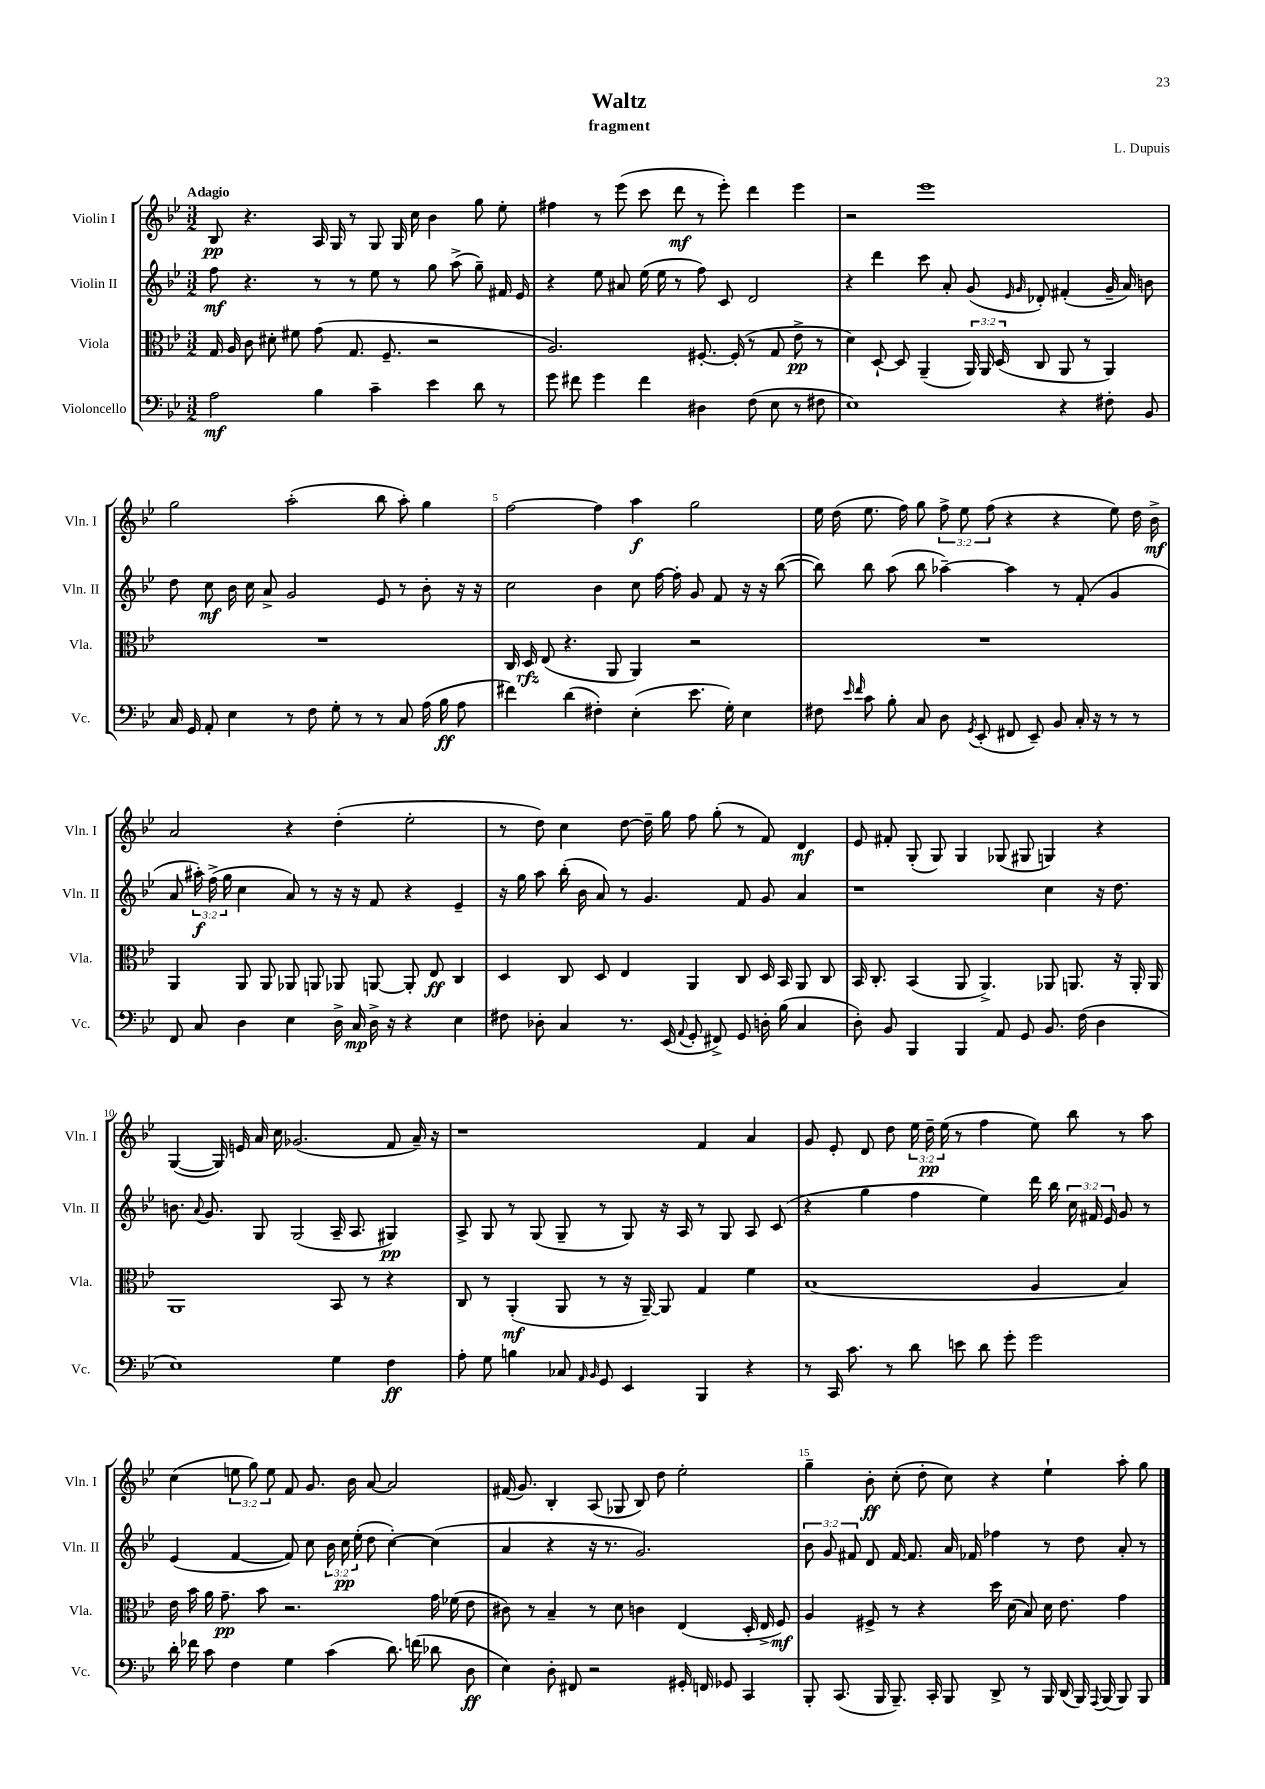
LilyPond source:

\header { title = "Waltz" composer = "L. Dupuis" subtitle = "fragment" }
<<
\new StaffGroup <<
\new Staff = "s0" \with { instrumentName = "Violin I" shortInstrumentName = "Vln. I" } {
    \clef treble \key bes \major \numericTimeSignature \time 3/2 \override Staff.TupletNumber.text = #tuplet-number::calc-fraction-text \tempo "Adagio"
    \autoBeamOff bes8\pp r4. a16 g16 r8 g8 g16 c''16 bes'4 g''8 ees''8-. |
    fis''4 r8 ees'''8( c'''8 d'''8\mf r8 ees'''8-.) d'''4 ees'''4 |
    r2 ees'''1 |
    g''2 a''2-.( bes''8 a''8-.) g''4 |
    f''2~ f''4 a''4\f g''2 |
    ees''16 d''16( ees''8. f''16) g''8 \tuplet 3/2 { f''8-> ees''8 f''8( } r4 r4 ees''8) d''16 bes'16->\mf |
    a'2 r4 d''4-.( ees''2-. |
    r8 d''8) c''4 d''8~ d''16-- g''16 f''8 g''8-.( r8 f'8) d'4\mf |
    ees'8 fis'8-. g8-.( g8) g4 ges8( gis8 g4) r4 |
    g4~( g16) e'16 a'16 c''16 ges'2.( f'8 a'16--) r16 |
    r1 f'4 a'4 |
    g'8 ees'8-. d'8 d''8 \tuplet 3/2 { ees''16 d''16--\pp ees''16( } r8 f''4 ees''8) bes''8 r8 a''8 |
    c''4( \tuplet 3/2 { e''8 g''8) e''8 } f'8 g'8. bes'16 a'8~ a'2 |
    fis'16( g'8.) bes4-. a8( ges8 bes8) d''8 ees''2-. |
    g''4-- bes'8-.\ff c''8-.( d''8-. c''8) r4 ees''4-! a''8-. g''8 \bar "|." |
}
\new Staff = "s1" \with { instrumentName = "Violin II" shortInstrumentName = "Vln. II" } {
    \clef treble \key bes \major \numericTimeSignature \time 3/2 \override Staff.TupletNumber.text = #tuplet-number::calc-fraction-text
    \autoBeamOff f''8\mf r4. r8 r8 ees''8 r8 g''8 a''8->( g''8--) fis'16 ees'16 |
    r4 ees''8 ais'8 ees''16( ees''16 r8 f''8) c'8 d'2 |
    r4 d'''4 c'''8 a'8-. g'8( \grace { ees'16 g'16 } des'8-.) fis'4-.( g'16-- a'16) b'8 |
    d''8 c''8\mf bes'16 c''16 a'8-> g'2 ees'8 r8 bes'8-. r16 r16 |
    c''2 bes'4 c''8 f''16~ f''16-. g'8 f'8 r16 r16 bes''8~( |
    bes''8) bes''8 a''8( bes''8 aes''4~--) aes''4 r8 f'8-.( g'4 |
    a'8 \tuplet 3/2 { ais''16-.\f) f''16->( g''16 } c''4 a'8) r8 r16 r16 f'8 r4 ees'4-- |
    r16 g''16 a''8 bes''16-.( bes'16 a'8) r8 g'4. f'8 g'8 a'4 |
    r1 c''4 r16 d''8. |
    b'8. \appoggiatura { a'8 } g'8. g8 g2( a16-- a8. gis4\pp) |
    a8-> g8 r8 g8( g8-- r8 g8) r16 a16 r8 g8 a8 c'8( |
    r4 g''4 f''4 ees''4) d'''16 bes''16 \tuplet 3/2 { c''16 fis'16 ees'16 } g'8 r8 |
    ees'4( f'4~ f'8) c''8 \tuplet 3/2 { bes'16 c''16\pp ees''16-.( } d''8 c''4~-.) c''4( |
    a'4 r4 r16 r8. g'2.) |
    \tuplet 3/2 { bes'8 g'8 fis'8 } d'8 fis'16~ fis'8. a'16 fes'16 fes''4 r8 d''8 a'8-. r8 \bar "|." |
}
\new Staff = "s2" \with { instrumentName = "Viola" shortInstrumentName = "Vla." } {
    \clef alto \key bes \major \numericTimeSignature \time 3/2 \override Staff.TupletNumber.text = #tuplet-number::calc-fraction-text
    \autoBeamOff g16 a16 c'8 dis'8-. fis'8 g'8( g8. f8.-- r2 |
    a2.) fis8.~-. fis16-.( r8 g8 ees'8->\pp r8 |
    d'4) d8~-! d8 a,4--( \tuplet 3/2 { a,16) a,16 d16( } c8 a,8 r8 a,4) |
    R1. |
    c16 d16\rfz ees8( r4. a,8 a,4) r2 |
    R1. |
    a,4 a,8 a,8 aes,8 a,8 aes,8 a,8~ a,8-. ees8\ff c4 |
    d4 c8 d8 ees4 a,4 c8 d16 bes,16 a,8 c8 |
    bes,16 c8.-. bes,4( a,8 a,4.->) aes,8 a,8. r16 a,16-. a,16 |
    a,1 bes,8 r8 r4 |
    c8 r8 a,4-.\mf( a,8 r8 r16 a,16~--) a,8 g4 f'4 |
    bes1( a4 bes4) |
    ees'16 bes'16 a'16 g'8.--\pp bes'8 r2. g'16 fes'16( ees'8 |
    cis'8) r8 bes4-- r8 d'8 c'4 ees4( d16-. ees16-> f8\mf) |
    a4 fis8-> r8 r4 d''16 d'16( bes8) d'16 ees'8. g'4 \bar "|." |
}
\new Staff = "s3" \with { instrumentName = "Violoncello" shortInstrumentName = "Vc." } {
    \clef bass \key bes \major \numericTimeSignature \time 3/2
    \autoBeamOff a2\mf bes4 c'4-- ees'4 d'8 r8 |
    g'8 fis'8 g'4 fis'4 dis4 f8( ees8 r8 fis8 |
    ees1) r4 fis8-. bes,8 |
    c16 g,16 a,8-. ees4 r8 f8 g8-. r8 r8 c8 a16( bes16\ff a8 |
    fis'4) d'4( fis4-.) ees4-.( ees'8. g16-.) ees4 |
    fis8 \grace { ees'16 f'16 } c'8 bes8-. c8 d8 \acciaccatura { g,8 } ees,8-.( fis,8 ees,8--) bes,8 c16-. r16 r8 r8 |
    f,8 c8 d4 ees4 d16-> c16\mp d16-> r16 r4 ees4 |
    fis8 des8-. c4 r8. ees,16( \appoggiatura { a,8 } g,8-. fis,8->) g,8 d16-. bes16( c4 |
    d8-.) bes,8 bes,,4 bes,,4 a,8 g,8 bes,8. f16( d4 |
    ees1) g4 f4\ff |
    a8-. g8 b4 ces8 \grace { a,16 bes,16 } g,8 ees,4 bes,,4 r4 |
    r8 c,16 c'8. r8 d'8 e'8 d'8 g'8-. g'2 |
    d'16-. fes'16 c'8 f4 g4 c'4( d'8.) f'16( des'8 d8\ff |
    ees4) d8-. fis,8 r2 gis,16-. f,16 ges,8 c,4 |
    bes,,8-. c,8.( bes,,16 bes,,8.--) c,16-. bes,,8 d,8-> r8 bes,,16 d,16( bes,,16) \appoggiatura { a,,8 } bes,,16( bes,,8) bes,,8 \bar "|." |
}
>>
>>
\layout { \context { \Score \override BarNumber.break-visibility = ##(#f #t #t) barNumberVisibility = #(every-nth-bar-number-visible 5) } }
